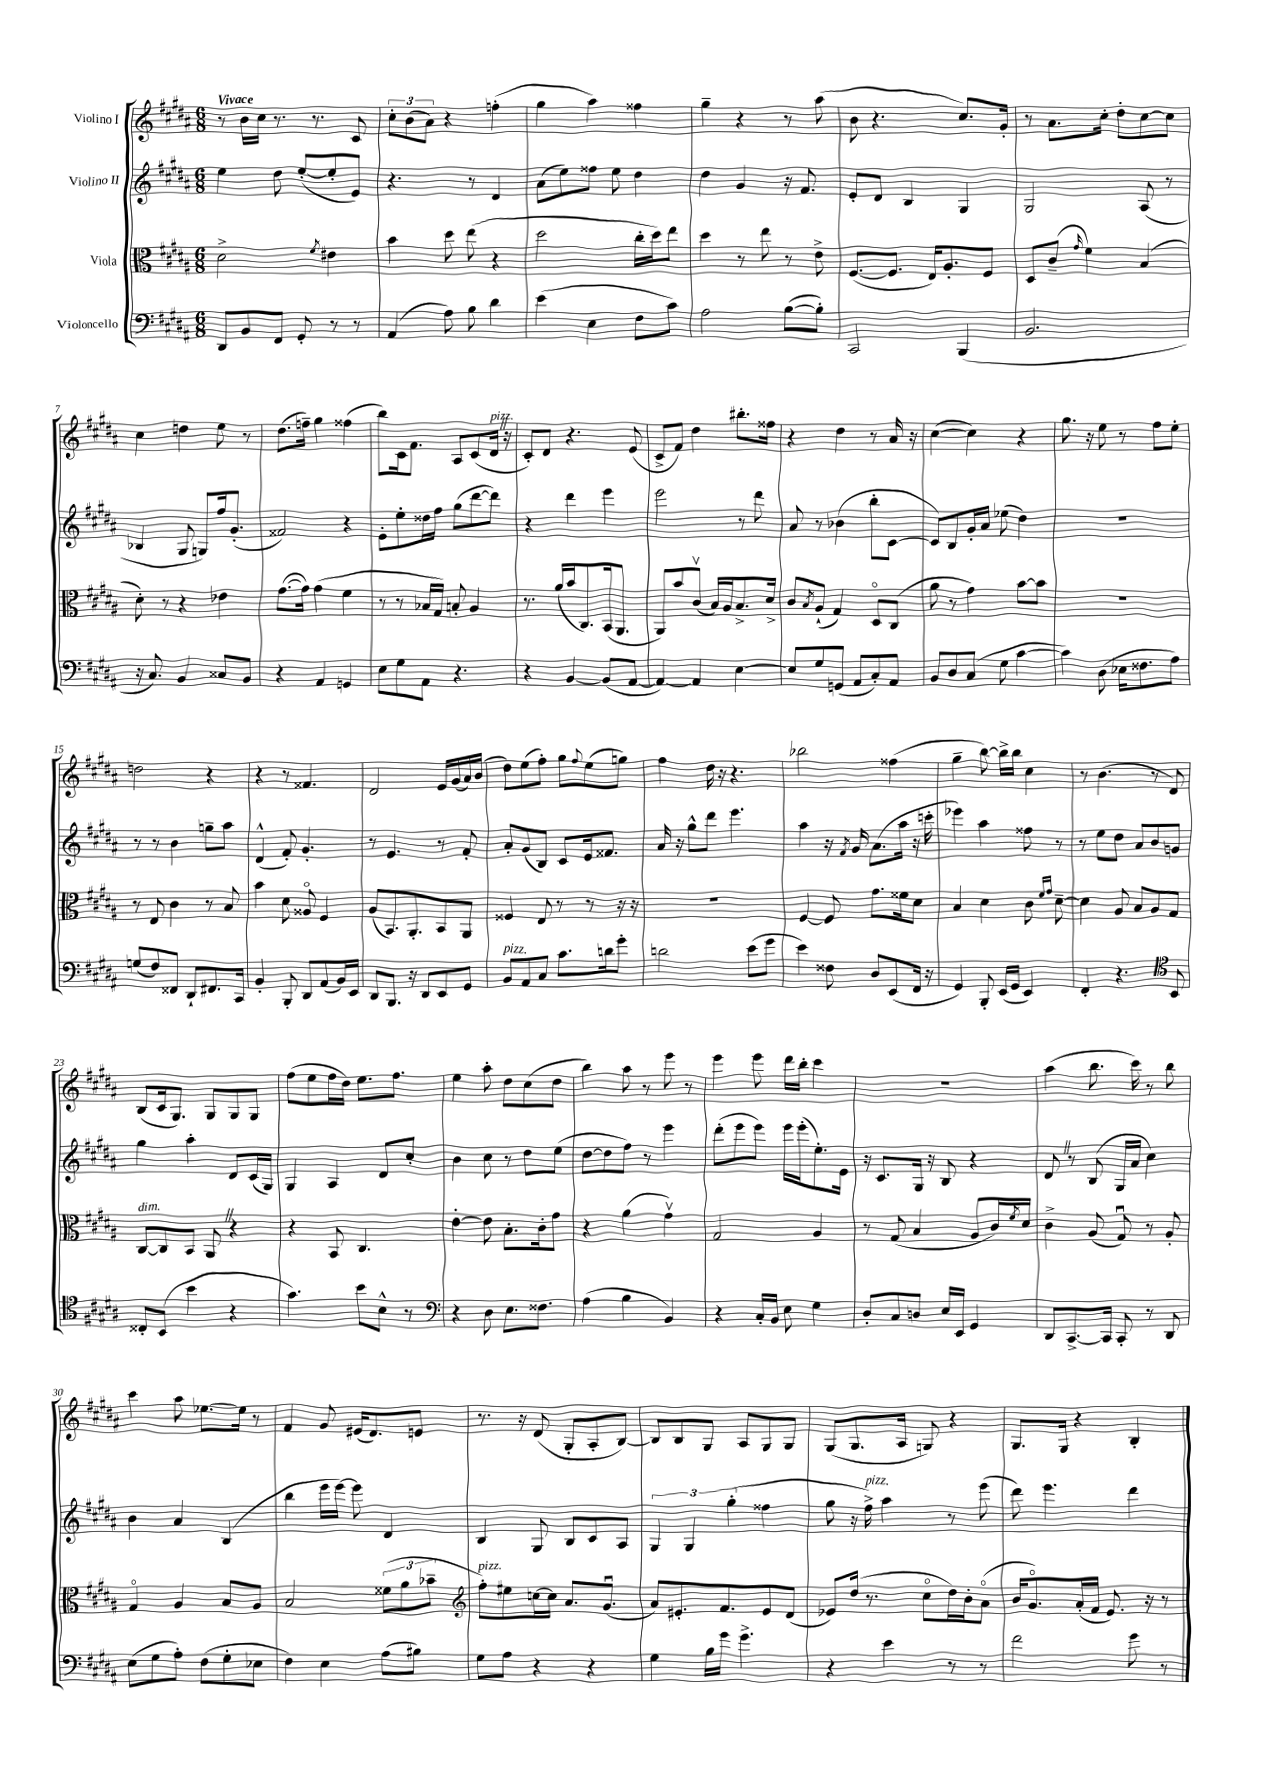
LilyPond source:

<<
\new StaffGroup <<
\new Staff = "s0" \with { instrumentName = "Violino I" } {
    \clef treble \key b \major \numericTimeSignature \time 6/8 \tempo "Vivace"
    r8 b'16 cis''16 r8. r8. cis'8 |
    \tuplet 3/2 { cis''8-. b'8( ais'8) } r4 f''4-.( |
    gis''4 ais''4) fisis''4 |
    gis''4-- r4 r8 ais''8( |
    b'8 r4. cis''8.) gis'16-. |
    r8 ais'8. cis''16-. dis''8-. cis''8~ cis''8 |
    cis''4 d''4 e''8 r8 |
    dis''8.( f''16--) gis''4 fisis''4( |
    b''8) cis'16 fis'8. ais8 cis'8( dis'16^\markup { \italic "pizz." } \once \override BreathingSign.text = \markup { \musicglyph "scripts.caesura.straight" } \breathe r16 |
    cis'8-.) dis'8 r4. e'8( |
    cis'8-> fis'8) dis''4 bis''8.-. fisis''16 |
    r4 dis''4 r8 ais'16 r16 |
    cis''4~( cis''4) r4 |
    gis''8. r16 e''8 r8 fis''8 e''8-. |
    d''2 r4 |
    r4 r8 fisis'4. |
    dis'2 e'16 gis'16( ais'16) b'16( |
    dis''8) e''8( fis''8-.) gis''8 \appoggiatura { fis''8 } e''8( g''8) |
    fis''4 dis''16 r16 r4. |
    bes''2 fisis''4( |
    gis''4-- b''8~) b''16-> b''16 cis''4 |
    r8 b'4.( r8 dis'8) |
    b8( cis'16 gis8.) gis8 gis8 gis8 |
    fis''8( e''8 fis''16 dis''16) e''8. fis''8. |
    e''4 ais''8-. dis''8 cis''8( dis''8 |
    b''4) ais''8 r8 e'''8 r8 |
    e'''4 e'''8 dis'''16 b''16-. cis'''4 |
    R2. |
    ais''4( b''8. cis'''16) r8 b''8 |
    cis'''4 ais''8 ees''8.~ ees''16 r8 |
    fis'4 gis'8 eis'16( dis'8.) e'8 |
    r8. r16 dis'8( gis8-. ais8-. b8~) |
    b8 b8 gis8 ais8 gis8 gis8 |
    gis8( gis8. ais16 g8) r4 |
    gis8. gis16 r4 b4-. \bar "|." |
}
\new Staff = "s1" \with { instrumentName = "Violino II" } {
    \clef treble \key b \major \numericTimeSignature \time 6/8
    e''4 dis''8 e''8~-.( e''8-. e'8) |
    r4. r8 dis'4 |
    ais'8( e''8) fisis''8 e''8 dis''4 |
    dis''4 gis'4 r16 fis'8. |
    e'8-. dis'8 b4 gis4 |
    gis2 ais8( r8 |
    bes4 gis8 g8) fis''16 gis'8.-.( |
    fisis'2) r4 |
    e'8-. e''8-. disis''16 fis''16 gis''8( dis'''8~ dis'''8) |
    r4 dis'''4 e'''4 |
    e'''2 r8 dis'''8 |
    ais'8 r8 bes'4( b''8-. cis'8~ |
    cis'8) b8 gis'16-. ais'16 ees''8( dis''4) |
    R2. |
    r8 r8 b'4 g''8-- ais''8 |
    dis'4-^( fis'8-.) gis'4.-. |
    r8 e'4. r8 fis'8-. |
    ais'8-. gis'8( b8) cis'8 e'16 fisis'8. |
    ais'16 r16 gis''8-^ dis'''8 e'''4. |
    ais''4 r16 \acciaccatura { fis'8 } gis'16 ais'8.( ais''16 r16 c'''16-. |
    ees'''4) ais''4 fisis''8 r8 |
    r8 e''8 dis''8 ais'8 b'8 g'8 |
    gis''4 ais''4-. dis'8 cis'16( gis16) |
    gis4 ais4 dis'8 cis''8-. |
    b'4 cis''8 r8 dis''8 e''8( |
    dis''8~ dis''8 fis''8) r8 e'''4 |
    dis'''8-.( e'''8 e'''8) e'''16 e'''16-.( e''8.-.) e'16 |
    r16 cis'8. gis16 r16 b8 r4 |
    dis'8 \once \override BreathingSign.text = \markup { \musicglyph "scripts.caesura.straight" } \breathe r8 b8( gis16 ais'16 cis''4) |
    b'4 ais'4 b4( |
    b''4 e'''16 e'''16~) e'''8 dis'4 |
    b4 gis8 b8 cis'8 ais8 |
    \tuplet 3/2 { gis4 gis4 gis''4-.( } fisis''4 |
    gis''8 r16 fis''16->^\markup { \italic "pizz." }) ais''4 r8 e'''8( |
    dis'''8) e'''4. dis'''4 \bar "|." |
}
\new Staff = "s2" \with { instrumentName = "Viola" } {
    \clef alto \key b \major \numericTimeSignature \time 6/8
    dis'2-> \acciaccatura { fis'8 } eis'4 |
    b'4 dis''8 e''8( r4 |
    dis''2 cis''16-. dis''16) e''8 |
    dis''4 r8 e''8 r8 e'8-> |
    fis8.~( fis8. e16) ais8.-. fis8 |
    dis8 cis'8--( \grace { gis'16 } fis'4) b4( |
    dis'8-.) r8 r4 ees'4 |
    gis'8.~( gis'16) gis'4( fis'4 |
    r8 r8 bes16 gis16) b8-. ais4 |
    r8. ais'16( b'16 cis8.) b,16( ais,8. |
    ais,8) b'8 cis'8\upbow( b16) ais16 b8.-> dis'16-> |
    cis'8 \acciaccatura { b8 } ais8-!( gis4) dis8\flageolet cis8( |
    ais'8 r8 gis'4) b'8~ b'8 |
    R2. |
    r8 e8 cis'4 r8 b8 |
    b'4 dis'8 aisis8\flageolet fis4 |
    ais8( b,8.) ais,8.-. b,8 ais,8 |
    fisis4 e8 r8 r8 r16 r16 |
    R2. |
    fis4~ fis8 gis'8. fisis'16 dis'8 |
    b4 dis'4 cis'8 \grace { fis'16 gis'16 } dis'8~-- |
    dis'4 ais8 b8 ais8 gis8 |
    cis8~^\markup { \italic "dim." } cis8 b,8 ais,8 \once \override BreathingSign.text = \markup { \musicglyph "scripts.caesura.straight" } \breathe r4 |
    r4 b,8 cis4. |
    e'4~-. e'8 b8.-. cis'16-. gis'8 |
    r4 ais'4( gis'4\upbow) |
    gis2 ais4 |
    r8 gis8( b4 ais8 cis'16) \acciaccatura { fis'8 } dis'16 |
    cis'4-> ais8( gis8\downbow) r8 ais8-. |
    gis4\flageolet ais4 b8 ais8 |
    b2 \tuplet 3/2 { fisis'8( ais'8 bes'8-- } |
    \clef treble fis''8-.^\markup { \italic "pizz." }) eis''8 c''16~ c''16 ais'8. gis'8.\downbow( |
    ais'8) eis'8.-. fis'8. eis'8 dis'8( |
    ees'8) dis''16( r8. cis''8\flageolet dis''16) b'16-. ais'8\flageolet( |
    b'16 gis'8.\flageolet) ais'16-.( fis'16 e'8.) r16 r8 \bar "|." |
}
\new Staff = "s3" \with { instrumentName = "Violoncello" } {
    \clef bass \key b \major \numericTimeSignature \time 6/8
    dis,8 b,8 fis,8 gis,8-. r8 r8 |
    ais,4( ais8) b8 dis'4 |
    e'4( e4 fis8 cis'8) |
    ais2 b8~( b8-.) |
    cis,2 b,,4( |
    b,2. |
    r16 cis8.) b,4 cisis8 b,8 |
    r4 ais,4 g,4 |
    e8 gis8 ais,8 r4. |
    r4 b,4~ b,8( ais,8~ |
    ais,4~) ais,4 e4~ |
    e8 gis8 g,8( ais,8 cis8-.) ais,8 |
    b,8 dis8 cis8( gis8 cis'4~ |
    cis'4) dis8( ees16 fisis8. ais8) |
    g8( fis8) fisis,8 dis,8-! fis,8. cis,16 |
    b,4-. b,,8-. dis,8 ais,8( b,16) e,16 |
    dis,8 b,,8. r16 dis,8 e,8 gis,8 |
    b,8^\markup { \italic "pizz." } ais,8 cis8 cis'8. d'16 gis'8-. |
    d'2 e'8( gis'8 |
    e'4) fisis8 dis8 e,8( fis,16 r16 |
    gis,4) b,,8-. e,16( gis,16 e,4) |
    fis,4-. r4. \clef tenor b,8 |
    cisis8-. b,8( b'4 r4 |
    gis'4.) b'8 b8-^ r8 |
    \clef bass r4 dis8 e8. fisis8. |
    ais4( b4 b,4) |
    r4 cis16-. b,16 e8 gis4 |
    dis8-. cis8 d8 e16 e,16 gis,4 |
    dis,8 cis,8.~-> cis,16 cis,8-. r8 dis,8 |
    e8( gis8 ais8-.) fis8( gis8-. ees8 |
    fis4) e4 ais8( bis8) |
    gis8 ais8 r4 r4 |
    gis4 b16 gis'16 gis'4.-> |
    r4 e'4 r8 r8 |
    fis'2 gis'8 r8 \bar "|." |
}
>>
>>
